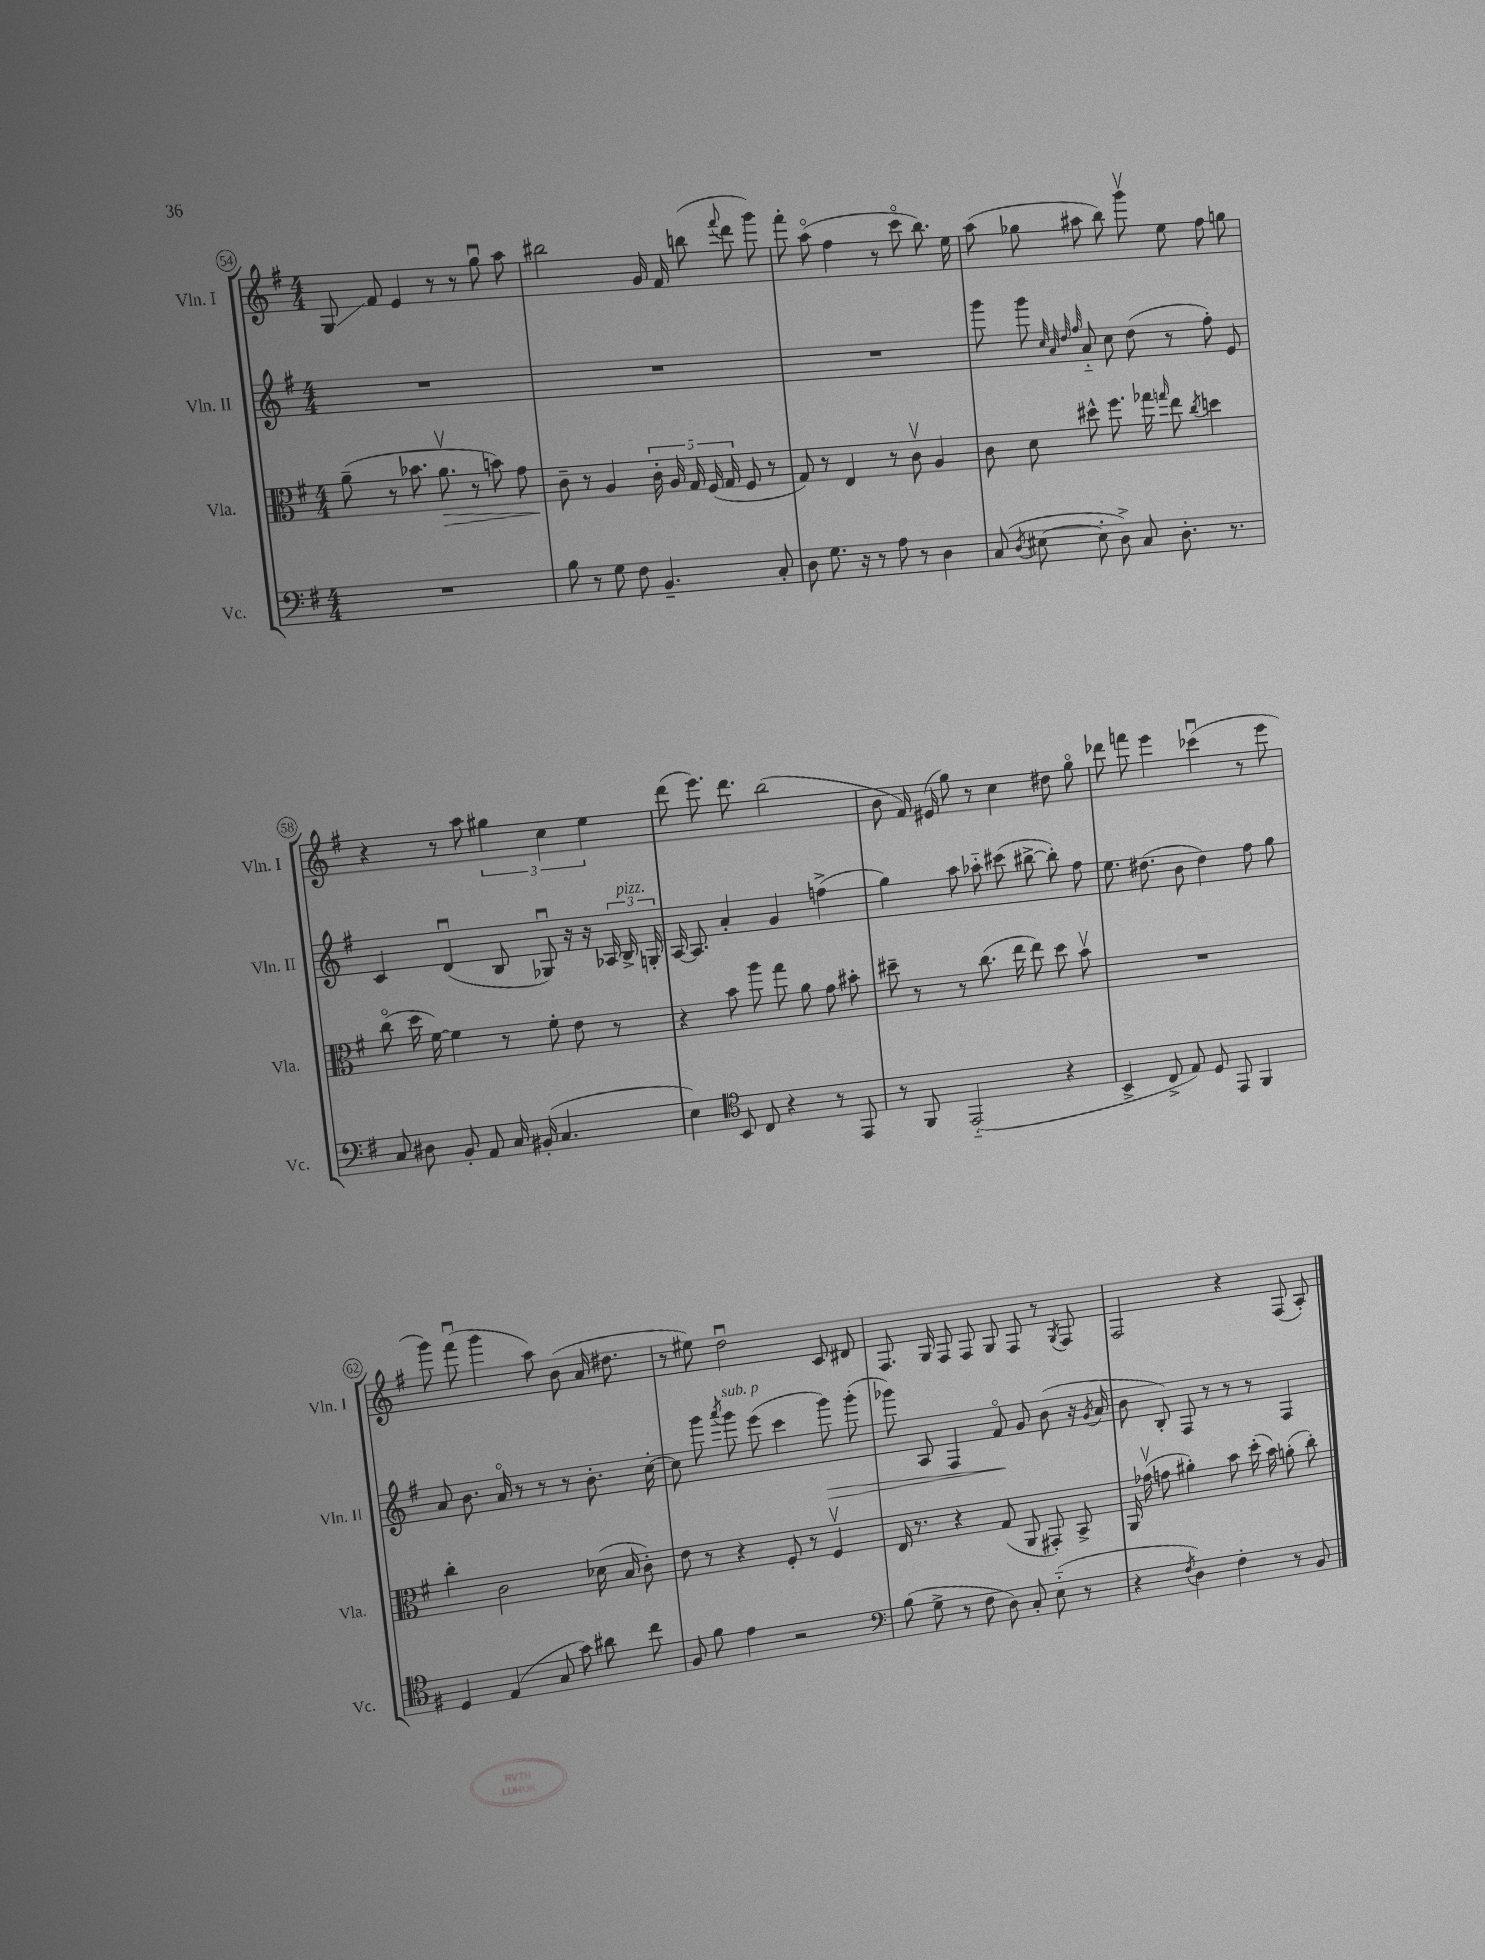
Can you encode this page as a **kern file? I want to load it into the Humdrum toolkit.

**kern	**kern	**kern	**kern
*staff4	*staff3	*staff2	*staff1
*clefF4	*clefC3	*clefG2	*clefG2
*k[f#]	*k[f#]	*k[f#]	*k[f#]
*M4/4	*M4/4	*M4/4	*M4/4
1r	(8a~	1r	8G
.	8r	.	8f#
.	8.b-	.	4e
.	8.av	.	.
.	.	.	8r
.	8r	.	8r
.	8b)	.	8ggu
.	8g	.	8aa
=	=	=	=
8B	8c~	1r	2bb#
8r	8r	.	.
8G	4A	.	.
8F#	.	.	.
4.BB~	20c'	.	16g
.	20A	.	.
.	.	.	16f#
.	20G	.	.
.	.	.	(8bb
.	(20F#	.	.
.	20G	.	.
.	.	.	8qqfff#
.	8F#	.	8ddd
8C'	8r	.	8ggg)
=	=	=	=
8D	8G)	1r	8fff#'
8.G	8r	.	(8aao
.	4E	.	4ff#
16r	.	.	.
8r	.	.	.
8A	8r	.	8r
8r	8cv	.	8ccco
4D	4A	.	8.bb)
.	.	.	16ee
=	=	=	=
(8C	8c	8ggg	(8aa
8qD	.	.	.
[8E#	8d	8ggg	8gg-
.	.	32qqcc	.
.	.	32qqa	.
.	.	32qqdd	.
.	.	32qqff#	.
8E#']	8dd#^^	8a'~	8aa#
8D^)	8.ff#	8cc	8bb)
8C	.	(8dd	8gggv
.	16gg-	.	.
.	16qqgg	.	.
8.D'	8ee	8r	8ee
.	8qcc	.	.
.	4dd	8ff#')	8ff#
8.r	.	.	.
.	.	8e	8gg
=	=	=	=
8C	(8cco	4c	4r
8D#	16dd	.	.
.	[16f#)	.	.
8BB'	4f#]	(4du	8r
8AA	.	.	8aa
16C	8r	8B	6gg#
(16BB#'	.	.	.
4.C	8f#'	8G-u)	.
.	.	.	6cc
.	8e	16r	.
.	.	16r	.
.	.	.	6ee
.	8r	24A-	.
.	.	24B^	.
.	.	24G'	.
=	=	=	=
4E)	4r	[16A	(8ddd
.	.	8.A]	.
.	.	.	8.eee)
*clefC4	*	*	*
8BB	8b	4a'	.
.	.	.	8.ddd
8C	8aa	.	.
4r	8gg	4g	(2bb
.	8a	.	.
8r	8g	(4ff^	.
8EE	8b#'	.	.
=	=	=	=
8r	8dd#~	4gg)	8b
8FF#	8r	.	16f#)
.	.	.	(16e#
(2EE'~	8r	8aa	8gg)
.	(8.cc	8aa-'~	8r
.	.	(8ccc#	4cc
.	16ee	.	.
.	8ee)	[8bb#^	.
4r	8dd#	8bb#'])	8dd#
.	8bv	8ff#	8ggo
=	=	=	=
4BB^	1r	8.ee	8ddd-
.	.	.	8fff
.	.	(8.dd#	.
8C^	.	.	4eee
8E)	.	8b	.
8D	.	4dd#)	(4ccc-u
8EE	.	.	.
4FF#	.	8ff#	8r
.	.	8gg	8eee
=	=	=	=
4D	4cc'	8a	8ggg)
.	.	8.b	(8fff#u
(4E	2c	.	4ggg
.	.	16ao	.
.	.	8r	.
8G	.	8r	8aa)
8g)	.	8r	(8b
8a#	(16d-	8.b'	16a
.	16B	.	8.dd#
8cc	8c')	.	.
.	.	[16cc'	.
=	=	=	=
8F#	8e	8cc]	8r
8f#	8r	8ggg	8ee#)
.	.	8qaaa	.
4e	4r	8ggg	2ddu
.	.	(8eee	.
2r	8F#'	4ccc	.
.	8r	.	.
.	4F#v	8ggg)	8c
.	.	(8ggg'	8d#
=	=	=	=
*clefF4	*	*	*
(8B	16E	8ggg-)	8.F#
.	8.r	.	.
8G^	.	8A	.
.	.	.	16G
8r	4r	4F#	8F#
8F#	.	.	8F#
8D)	(8G	8f#o	8G
8C'	8AA	8g	8F#
(8E'~	8GG#')	(8b	8r
.	.	.	8qG
8r	8BB^	16r	8F#
.	.	8qg	.
.	.	16a	.
=	=	=	=
4r	16AA	8b	2F#
.	(16g-v	.	.
.	8g	8B')	.
8qF#	.	.	.
4D)	4a#')	8F#	.
.	.	8r	.
4F#'	8b	8r	4r
.	(16dd'	8r	.
.	16b)	.	.
8r	(8a'	4F#	(8F#
8BB	8cc')	.	8A')
==	==	==	==
*-	*-	*-	*-
